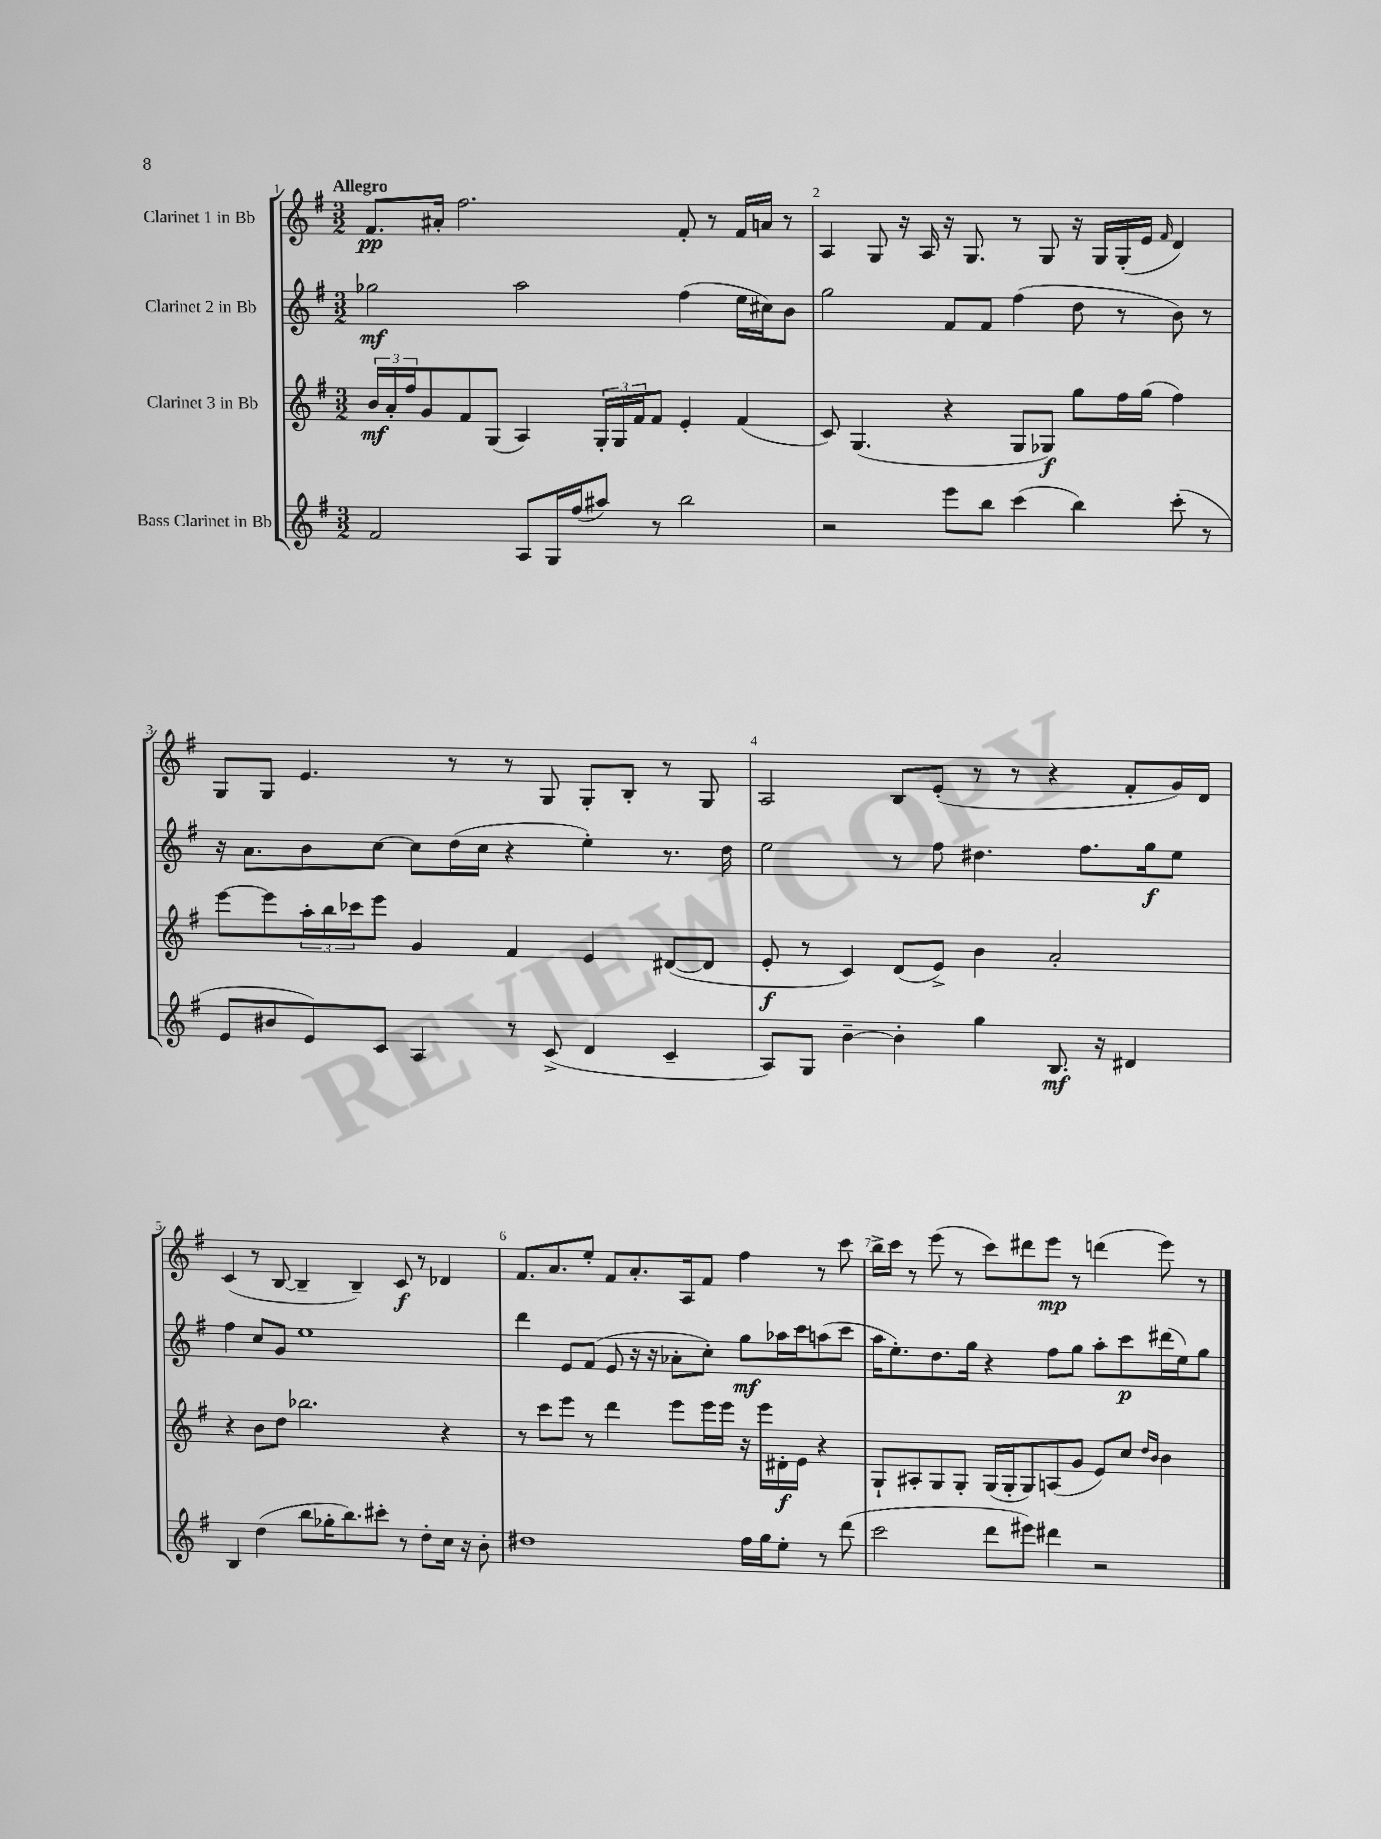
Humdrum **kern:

**kern	**dynam	**kern	**dynam	**kern	**dynam	**kern	**dynam
*part4	*part4	*part3	*part3	*part2	*part2	*part1	*part1
*staff4	*staff4	*staff3	*staff3	*staff2	*staff2	*staff1	*staff1
*I"Bass Clarinet in Bb	*	*I"Clarinet 3 in Bb	*	*I"Clarinet 2 in Bb	*	*I"Clarinet 1 in Bb	*
*clefG2	*	*clefG2	*	*clefG2	*	*clefG2	*
*k[f#]	*	*k[f#]	*	*k[f#]	*	*k[f#]	*
*M3/2	*	*M3/2	*	*M3/2	*	*M3/2	*
=1	=1	=1	=1	=1	=1	=1	=1
!	!	!	!	!	!	!LO:TX:a:B:t=Allegro	!
2f#/	.	24b/LL	mf	2gg-X\	mf	8.f#/L	pp
.	.	24a'/	.	.	.	.	.
.	.	24ff#/J	.	.	.	.	.
.	.	8g/	.	.	.	.	.
.	.	.	.	.	.	16a#X'/Jk	.
.	.	8f#/	.	.	.	2.ff#\	.
.	.	(8G/J	.	.	.	.	.
8A/L	.	4A/)	.	2aa\	.	.	.
16G/L	.	.	.	.	.	.	.
(16ff#/J	.	.	.	.	.	.	.
8aa#X/J)	.	24G'/LL	.	.	.	.	.
.	.	24G/	.	.	.	.	.
.	.	24f#/J	.	.	.	.	.
8r	.	8f#/J	.	.	.	.	.
2bb\	.	4e'/	.	(4ff#\	.	8f#'/	.
.	.	.	.	.	.	8r	.
.	.	(4f#/	.	16ee\LL	.	16f#/LL	.
.	.	.	.	16cc#X\J)	.	16an/JJ	.
.	.	.	.	8b\J	.	8r	.
=2	=2	=2	=2	=2	=2	=2	=2
2r	.	8c/)	.	2gg\	.	4A/	.
.	.	(4.G/	.	.	.	.	.
.	.	.	.	.	.	8G/	.
.	.	.	.	.	.	16r	.
.	.	.	.	.	.	16A/	.
8eee\L	.	4r	.	8f#/L	.	16r	.
.	.	.	.	.	.	8.G/	.
8bb\J	.	.	.	8f#/J	.	.	.
(4ccc\	.	8G/L	.	(4ff#\	.	8r	.
.	.	8G-X/J)	f	.	.	8G/	.
4bb\)	.	8gg\L	.	8dd\	.	16r	.
.	.	.	.	.	.	16G/LL	.
.	.	16ff#\L	.	8r	.	(16G'/	.
.	.	(16gg\JJ	.	.	.	16e/JJ	.
.	.	.	.	.	.	16qqf#/	.
(8ccc'\	.	4ff#\)	.	8b\)	.	4d/)	.
8r	.	.	.	8r	.	.	.
!!LO:LB:g=z
=3	=3	=3	=3	=3	=3	=3	=3
8e/L	.	[8eee\L	.	16r	.	8G/L	.
.	.	.	.	8.a\L	.	.	.
8b#X/	.	8eee\]	.	.	.	8G/J	.
8e/)	.	24aa'\L	.	8b\	.	4.e/	.
.	.	24bb\	.	.	.	.	.
.	.	24ccc-X\J	.	.	.	.	.
8c/J	.	8eee\J	.	[8cc\J	.	.	.
4A/	.	4g/	.	8cc\L]	.	.	.
.	.	.	.	(16dd\L	.	8r	.
.	.	.	.	16cc\JJ	.	.	.
8r	.	4f#/	.	4r	.	8r	.
(8c^/	.	.	.	.	.	8G/	.
4d/	.	4e/	.	4ee'\)	.	8G'/L	.
.	.	.	.	.	.	8B'/J	.
4c~/	.	([8d#X/L	.	8.r	.	8r	.
.	.	8d#/J]	.	.	.	8G/	.
.	.	.	.	16dd\	.	.	.
=4	=4	=4	=4	=4	=4	=4	=4
8A/L)	.	8e'/	f	2ee\	.	2A/	.
8G/J	.	8r	.	.	.	.	.
[4b~\	.	4c/)	.	.	.	.	.
4b'\]	.	(8d/L	.	8r	.	8B/L	.
.	.	8e^/J)	.	8ff#\	.	(8e'/J	.
4gg\	.	4b\	.	4.dd#X\	.	8r	.
.	.	.	.	.	.	8r	.
8.B/	mf	2a'/	.	.	.	4r	.
.	.	.	.	8.ff#\L	.	.	.
16r	.	.	.	.	.	.	.
4d#X/	.	.	.	.	.	8f#'/L	.
.	.	.	.	16gg\k	f	.	.
.	.	.	.	8ee\J	.	16g/L)	.
.	.	.	.	.	.	16d/JJ	.
!!LO:LB:g=z
=5	=5	=5	=5	=5	=5	=5	=5
4B/	.	4r	.	4ff#\	.	(4c/	.
(4dd\	.	8b\L	.	8cc/L	.	8r	.
.	.	8dd\J	.	8g/J	.	[8B/	.
8bb\L	.	2.bb-X\	.	1ee	.	4B~/]	.
16gg-X'\K	.	.	.	.	.	.	.
8.bb\)	.	.	.	.	.	.	.
.	.	.	.	.	.	4B~/)	.
8ccc#X'\J	.	.	.	.	.	.	.
8r	.	.	.	.	.	8c/	f
8dd'\L	.	.	.	.	.	8r	.
16cc\Jk	.	4r	.	.	.	4d-X/	.
16r	.	.	.	.	.	.	.
8b'\	.	.	.	.	.	.	.
=6	=6	=6	=6	=6	=6	=6	=6
1dd#X	.	8r	.	4ddd\	.	8.f#/L	.
.	.	8ccc\L	.	.	.	.	.
.	.	.	.	.	.	8.a/	.
.	.	8eee\J	.	8e/L	.	.	.
.	.	8r	.	(8f#/J	.	8ee'/J	.
.	.	4ddd\	.	8e/	.	8f#/L	.
.	.	.	.	16r	.	8.a'/	.
.	.	.	.	16r	.	.	.
.	.	8eee\L	.	8a-X'\L	.	.	.
.	.	.	.	.	.	16A/k	.
.	.	16eee\L	.	8cc'\J)	.	8f#/J	.
.	.	16eee\JJ	.	.	.	.	.
16ff#\LL	.	16r	.	8gg\L	mf	4ff#\	.
16gg\J	.	16eee\LL	.	.	.	.	.
8ee'\J	.	16d#X'\	f	16aa-X\L	.	.	.
.	.	16e\JJ	.	16ccc\J	.	.	.
8r	.	4r	.	(8aan\	.	8r	.
(8ddd\	.	.	.	8ccc\J	.	8ccc\	.
=7	=7	=7	=7	=7	=7	=7	=7
2ccc\	.	8G`/L	.	16aa\KL	.	16bb^\LL	.
.	.	.	.	8.ee'\)	.	16ccc\JJ	.
.	.	8A#X'/	.	.	.	8r	.
.	.	8G/	.	8.dd\	.	(8eee\	.
.	.	8G'/J	.	.	.	8r	.
.	.	.	.	16gg\Jk	.	.	.
8ddd\L	.	(16G/LL	.	4r	.	8ccc\L)	.
.	.	16G'/J	.	.	.	.	.
8eee#X\J)	.	8G/)	.	.	.	8ddd#X\	.
4ddd#X\	.	(8An/	.	8ff#\L	.	8eee\J	mp
.	.	8g/J	.	8gg\J	.	8r	.
2r	.	8e/L)	.	8aa'\L	.	(4dddn\	.
.	.	8cc/J	.	8ccc\	p	.	.
.	.	16qqdd/LL	.	.	.	.	.
.	.	16qqb/JJ	.	.	.	.	.
.	.	4b\	.	(16ddd#X\L	.	8eee\)	.
.	.	.	.	16ee\J)	.	.	.
.	.	.	.	8gg\J	.	8r	.
==	==	==	==	==	==	==	==
*-	*-	*-	*-	*-	*-	*-	*-
